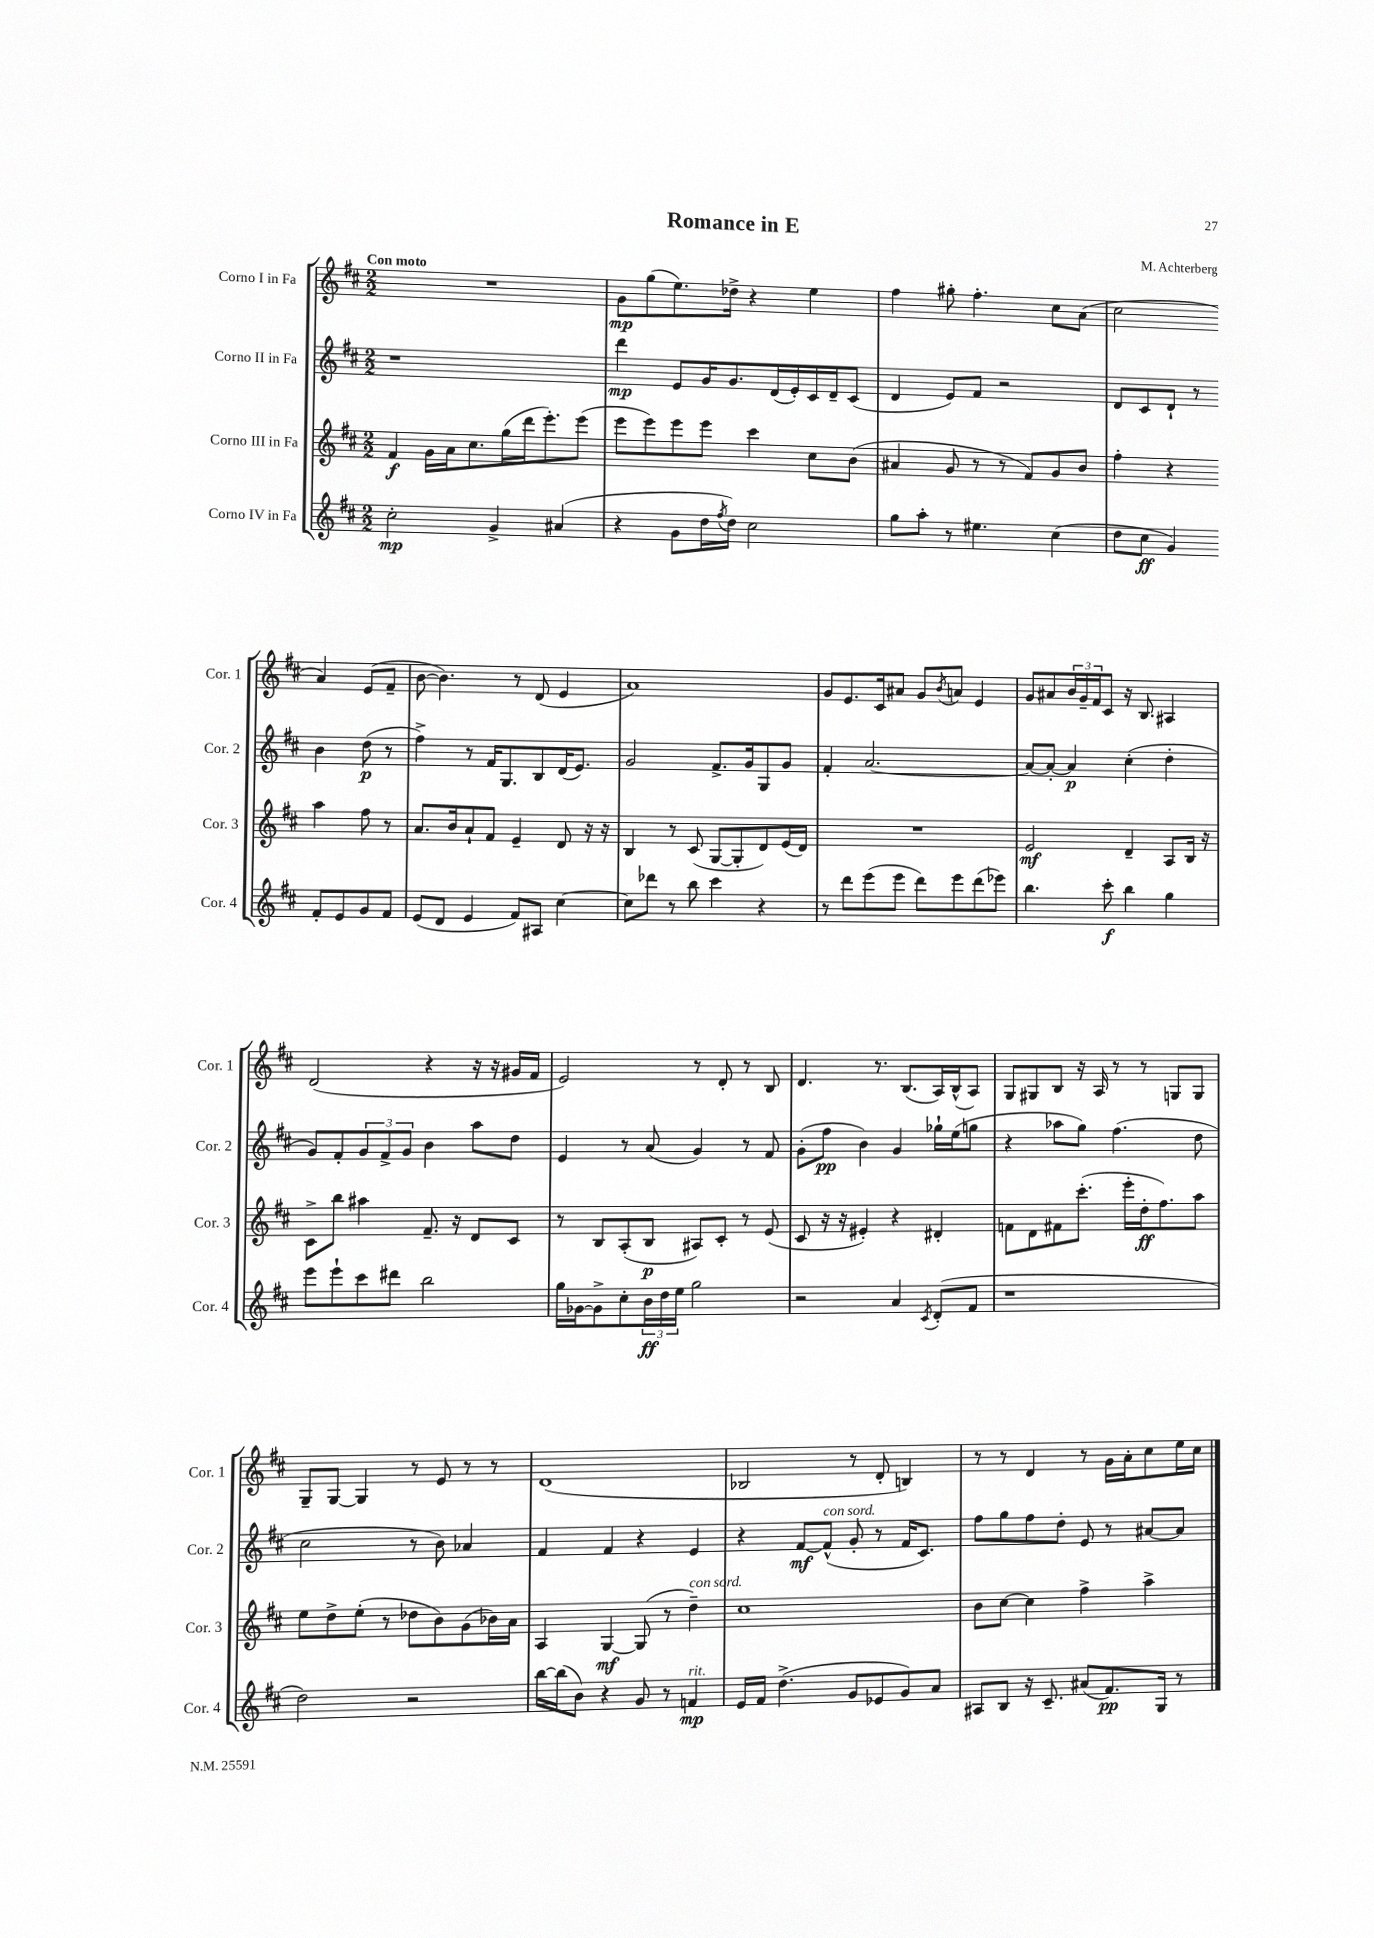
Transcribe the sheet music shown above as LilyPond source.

\header { title = "Romance in E" composer = "M. Achterberg" }
<<
\new StaffGroup <<
\new Staff = "s0" \with { instrumentName = "Corno I in Fa" shortInstrumentName = "Cor. 1" } {
    \clef treble \key d \major \numericTimeSignature \time 2/2 \tempo "Con moto"
    R1 |
    g'8\mp g''8( e''8.) des''16-> r4 e''4 |
    fis''4 gis''8-. fis''4.-. cis''8 a'8( |
    cis''2 a'4) e'8( fis'8-- |
    b'8~ b'4.) r8 d'8( e'4 |
    a'1) |
    g'8 e'8. cis'16 ais'8 g'8 \acciaccatura { b'8 } a'8 e'4 |
    g'8 ais'8 \tuplet 3/2 { b'16 g'16-- fis'16 } cis'8 r16 b8. ais4 |
    d'2( r4 r16 r16 gis'16 fis'16 |
    e'2) r8 d'8-. r8 b8 |
    d'4. r8. b8.( a16) b16-^( a8) |
    g8 gis8 b8 r16 a16 r8 r8 g8 g8 |
    g8-- g8~ g4 r8 e'8 r8 r8 |
    d'1( |
    bes2 r8 d'8-. b4) |
    r8 r8 d'4 r8 g'16 a'16-. cis''8 e''16 cis''16 \bar "|." |
}
\new Staff = "s1" \with { instrumentName = "Corno II in Fa" shortInstrumentName = "Cor. 2" } {
    \clef treble \key d \major \numericTimeSignature \time 2/2
    r1 |
    d'''4\mp e'8 g'16 g'8. d'16( e'16-.) cis'16 d'16-- cis'8( |
    d'4 e'8) fis'8 r2 |
    d'8 cis'8 d'8-! r8 b'4 d''8\p( r8 |
    fis''4->) r8 fis'16 g8. b8 d'16( e'8.) |
    g'2 fis'8.-> g'16 g8 g'8 |
    fis'4-. a'2.~ |
    a'8~ a'8~-. a'4\p cis''4-.( d''4-. |
    g'8) fis'8-. \tuplet 3/2 { g'8 fis'8-> g'8 } b'4 a''8 d''8 |
    e'4 r8 a'8( g'4) r8 fis'8 |
    g'8-.( fis''8\pp b'4) g'4 ges''16-! e''16( g''8 |
    r4 aes''8 g''8) fis''4.( d''8 |
    cis''2 r8 b'8) aes'4 |
    fis'4 fis'4 r4 e'4 |
    r4 fis'8~\mf fis'8-^^\markup { \italic "con sord." }( g'8-. r8 fis'16 cis'8.) |
    fis''8 g''8 fis''8 d''8-. e'8 r8 ais'8~ ais'8 \bar "|." |
}
\new Staff = "s2" \with { instrumentName = "Corno III in Fa" shortInstrumentName = "Cor. 3" } {
    \clef treble \key d \major \numericTimeSignature \time 2/2
    fis'4\f g'16 a'16 cis''8. g''16( d'''16 e'''8.-.) e'''8( |
    e'''8 e'''8) e'''8 e'''8 cis'''4 cis''8 b'8( |
    ais'4 g'8 r8 r8 fis'8) g'8 b'8 |
    fis''4-. r4 a''4 fis''8 r8 |
    a'8. b'16 a'8-! fis'8 e'4-- d'8 r16 r16 |
    b4 r8 cis'8( g8~ g8-. d'8) e'16( d'16) |
    R1 |
    e'2\mf d'4-- a8 b16 r16 |
    cis'8-> b''8 ais''4 fis'8.-- r16 d'8 cis'8 |
    r8 b8 a8-.( b8\p ais8) cis'8-. r8 e'8( |
    cis'8 r16 r16 eis'4-.) r4 dis'4-. |
    f'8 d'8 fis'8 cis'''8.-.( e'''16-. d''16-.\ff fis''8.) a''8 |
    e''8 d''8-> e''8-.( r8 des''8 b'8) g'8( bes'16) a'16 |
    a4 g4~\mf g8( r8 d''4--^\markup { \italic "con sord." }) |
    cis''1 |
    b'8 cis''8~ cis''4 fis''4-> a''4-> \bar "|." |
}
\new Staff = "s3" \with { instrumentName = "Corno IV in Fa" shortInstrumentName = "Cor. 4" } {
    \clef treble \key d \major \numericTimeSignature \time 2/2
    cis''2-.\mp g'4-> ais'4( |
    r4 g'8 d''16 \acciaccatura { fis''8 } d''16) cis''2 |
    g''8 a''8-. r8 eis''4. cis''4( |
    d''8 cis''8\ff g'4) fis'8-. e'8 g'8 fis'8 |
    e'8( d'8 e'4 fis'8) ais8 cis''4~ |
    cis''8 des'''8 r8 b''8 cis'''4 r4 |
    r8 d'''8 e'''8( e'''8 d'''8) e'''8 d'''8( ees'''8) |
    b''4. cis'''8-.\f b''4 g''4 |
    e'''8 e'''8-! cis'''8 dis'''8 b''2 |
    g''16 ges'16~ ges'8-> cis''8-. \tuplet 3/2 { b'16\ff d''16 e''16 } g''2 |
    r2 a'4 \acciaccatura { cis'8 } d'8-.( fis'8 |
    r1 |
    d''2) r2 |
    b''16~ b''16( b'8) r4 g'8 r8 f'4\mp^\markup { \italic "rit." } |
    e'16 fis'16 d''4.->( g'8 ees'8 g'8) a'8 |
    ais8 b8 r16 cis'8.-- ais'8( fis'8.\pp) g16 r8 \bar "|." |
}
>>
>>
\layout { \context { \Score \remove "Bar_number_engraver" } }
